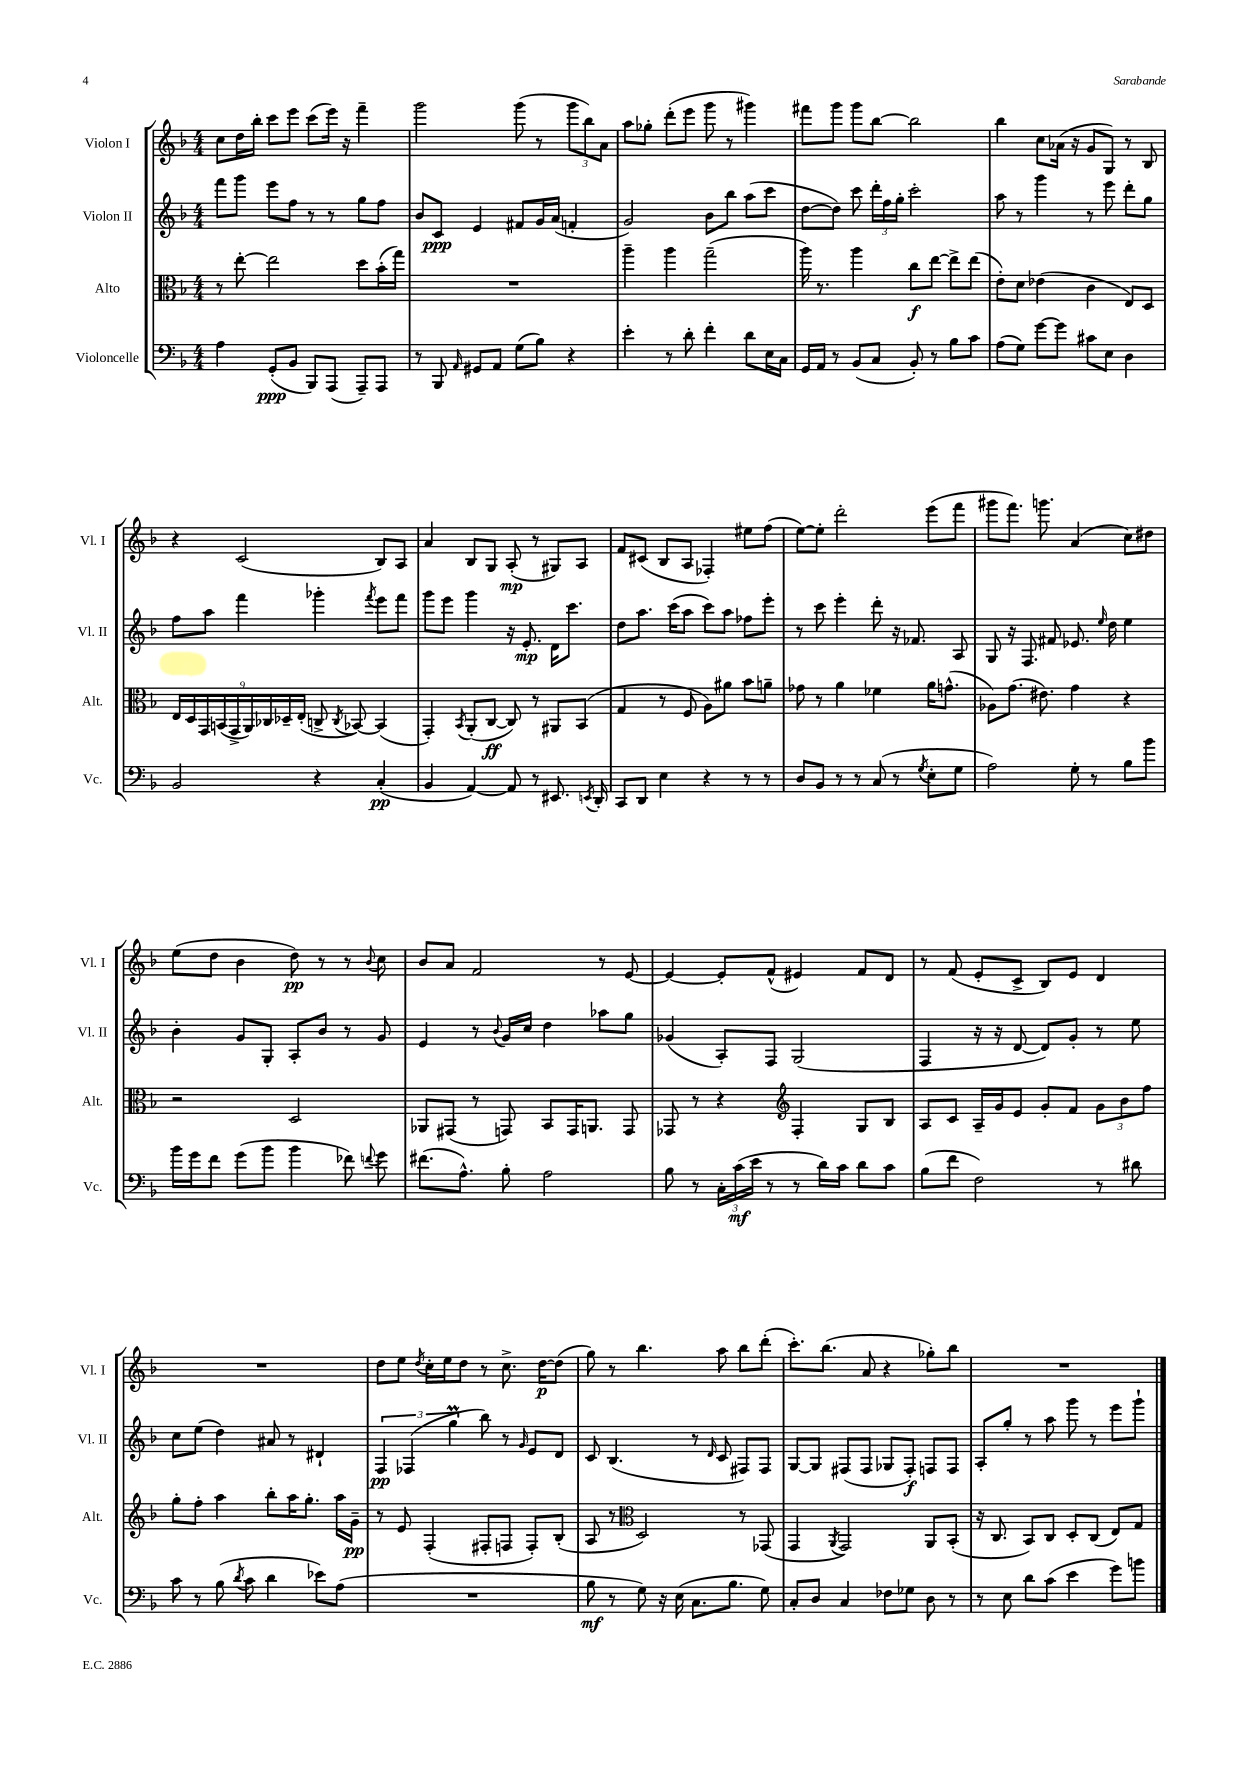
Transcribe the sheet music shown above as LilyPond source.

<<
\new StaffGroup <<
\new Staff = "s0" \with { instrumentName = "Violon I" shortInstrumentName = "Vl. I" } {
    \clef treble \key f \major \numericTimeSignature \time 4/4
    \autoBeamOff c''8[ d''16 bes''16]-. c'''8[ e'''8] c'''8[( e'''16]) r16 f'''4-- |
    g'''2 g'''8( r8 \tuplet 3/2 { g'''8[ bes''8) a'8] } |
    a''8[ ges''8]-. d'''8[-.( e'''8] g'''8 r8 gis'''4) |
    fis'''8[ g'''8] g'''8[ bes''8]~ bes''2 |
    bes''4 c''8[ aes'16]( r16 g'8[ g8]) r8 bes8 |
    r4 c'2( bes8[) a8] |
    a'4 bes8[ g8] a8-.\mp( r8 gis8[) a8] |
    f'8[ cis'8]( bes8[ a8] fes4-.) eis''8[ f''8]( |
    e''8[~) e''8]-. d'''2-. e'''8[( f'''8] |
    gis'''8[ f'''8.]) g'''8. a'4( c''8[) dis''8] |
    e''8[( d''8] bes'4 d''8\pp) r8 r8 \appoggiatura { bes'8 } c''8 |
    bes'8[ a'8] f'2 r8 e'8~ |
    e'4~ e'8[-. f'8]-^( eis'4) f'8[ d'8] |
    r8 f'8( e'8[-. c'8]-> bes8[) e'8] d'4 |
    R1 |
    d''8[ e''8] \acciaccatura { d''8 } c''16[-. e''16 d''8] r8 c''8.-> d''16[~\p d''8]( |
    g''8) r8 bes''4. a''8 bes''8[ d'''8]-.( |
    c'''8.[-.) bes''8.]( a'8 r4 ges''8[-.) bes''8] |
    R1 \bar "|." |
}
\new Staff = "s1" \with { instrumentName = "Violon II" shortInstrumentName = "Vl. II" } {
    \clef treble \key f \major \numericTimeSignature \time 4/4
    \autoBeamOff f'''8[ g'''8] e'''8[ f''8] r8 r8 g''8[ f''8] |
    bes'8[ c'8]\ppp e'4 fis'8[ g'16 a'16]( f'4-. |
    g'2) bes'8[ bes''8] a''8[( c'''8] |
    d''8[~ d''8]) c'''8 \tuplet 3/2 { d'''16[-. f''16 g''16]-. } c'''2-. |
    a''8 r8 g'''4 r8 e'''8 d'''8[-. g''8] |
    f''8[ a''8] f'''4 ges'''4-. \acciaccatura { f'''8 } e'''8[ f'''8] |
    g'''8[ e'''8] g'''4 r16 e'8.-.\mp d'16[ c'''8.] |
    d''8[ a''8.] c'''16[( a''8] c'''8[) a''8] fes''8[ e'''8]-. |
    r8 c'''8 e'''4-. d'''8-. r16 fes'8. a8 |
    g8 r16 f8. fis'8 ees'8. \grace { e''16 } d''16 e''4 |
    bes'4-. g'8[ g8]-. a8[-. bes'8] r8 g'8 |
    e'4 r8 \appoggiatura { bes'8 } g'16[ c''16] d''4 aes''8[ g''8] |
    ges'4( a8[-.) f8] g2( |
    f4 r16 r16 d'8~ d'8[) g'8]-. r8 e''8 |
    c''8[ e''8]( d''4) ais'8 r8 dis'4-! |
    \tuplet 3/2 { f4\pp fes4( g''4\prall } bes''8) r8 \grace { g'16 } e'8[ d'8] |
    c'8 bes4.( r8 \grace { d'16 } c'8 fis8[) fis8] |
    g8[~ g8] fis8[( fis8] ges8[ fis8]-.\f) f8[ f8] |
    a8[-. g''8]-. r8 a''8 g'''8 r8 e'''8[ g'''8]-! \bar "|." |
}
\new Staff = "s2" \with { instrumentName = "Alto" shortInstrumentName = "Alt." } {
    \clef alto \key f \major \numericTimeSignature \time 4/4
    \autoBeamOff r8 e''8~-. e''2 d''8[ bes'16-.( g''16]) |
    R1 |
    a''4-- a''4 g''2--( |
    a''16) r8. a''4 c''8[\f e''8]~ e''8[-> e''8]( |
    e'8[-.) d'8] ees'4( c'4 e8[) d8] |
    \tuplet 9/8 { e16[ d16 g,16 b,16( g,16-> a,16) ces16 des16-- e16]-.( } c8-> \acciaccatura { c8 } bes,8~) bes,4( |
    g,4-.) \acciaccatura { bes,8 } a,8[-.( c8]~\ff c8) r8 ais,8[ bes,8]( |
    g4 r8 f8 a8[) ais'8] bes'8[ a'8]-- |
    ges'8 r8 a'4 fes'4 a'16[ g'8.]-^( |
    aes8[) g'8.]( eis'8.) g'4 r4 |
    r2 d2 |
    aes,8[ gis,8]( r8 g,8) bes,8[ g,16 a,8.] g,8 |
    ges,8 r8 r4 \clef treble f4-. g8[ bes8] |
    a8[ c'8] a16[-- g'16 e'8] g'8[-. f'8] \tuplet 3/2 { g'8[ bes'8 f''8] } |
    g''8[-. f''8]-. a''4 bes''8[-. a''16 g''8.]-. a''16[ g'16]--\pp |
    r8 e'8 f4-.( fis8[-. f8] f8[-.) bes8]-.( |
    a8 r8 \clef alto d2) r8 ges,8( |
    g,4 \acciaccatura { a,8 } g,2) a,8[ bes,8]-.( |
    r16 c8. bes,8[) c8] d8[-. c8]( e8[) g8] \bar "|." |
}
\new Staff = "s3" \with { instrumentName = "Violoncelle" shortInstrumentName = "Vc." } {
    \clef bass \key f \major \numericTimeSignature \time 4/4
    \autoBeamOff a4 g,8[-.\ppp( bes,8] bes,,8[) a,,8]( a,,8[--) a,,8] |
    r8 bes,,8 \grace { a,16 } gis,8[ a,8] g8[( bes8]) r4 |
    e'4-. r8 d'8-. f'4-. d'8[ e16 c16] |
    g,16[ a,16] r8 bes,8[( c8] bes,8-.) r8 bes8[ c'8] |
    a8[( g8]) g'8[~ g'8] cis'8[ e8] d4 |
    bes,2 r4 c4-.\pp( |
    bes,4 a,4~) a,8 r8 eis,8. \acciaccatura { e,8 } d,16-. |
    c,8[ d,8] e4 r4 r8 r8 |
    d8[ bes,8] r8 r8 c8( r8 \acciaccatura { g8 } e8[-. g8] |
    a2) g8-. r8 bes8[ bes'8] |
    bes'16[ g'16 f'8] g'8[( bes'8] bes'4 fes'8) \appoggiatura { f'8 } g'8 |
    fis'8.[( a8.]-^) bes8-. a2 |
    bes8 r8 \tuplet 3/2 { c16[-. c'16\mf( e'16] } r8 r8 d'16[) c'16] d'8[ c'8] |
    bes8[( f'8] f2) r8 dis'8 |
    c'8 r8 bes8( \acciaccatura { d'8 } c'8 d'4 ees'8[) a8]( |
    R1 |
    bes8\mf r8 g8) r16 e16( c8.[ bes8.] g8) |
    c8[-. d8] c4 fes8[ ges8] d8 r8 |
    r8 e8 d'8[ c'8]( e'4 g'8[) b'8] \bar "|." |
}
>>
>>
\layout { \context { \Score \remove "Bar_number_engraver" } }
